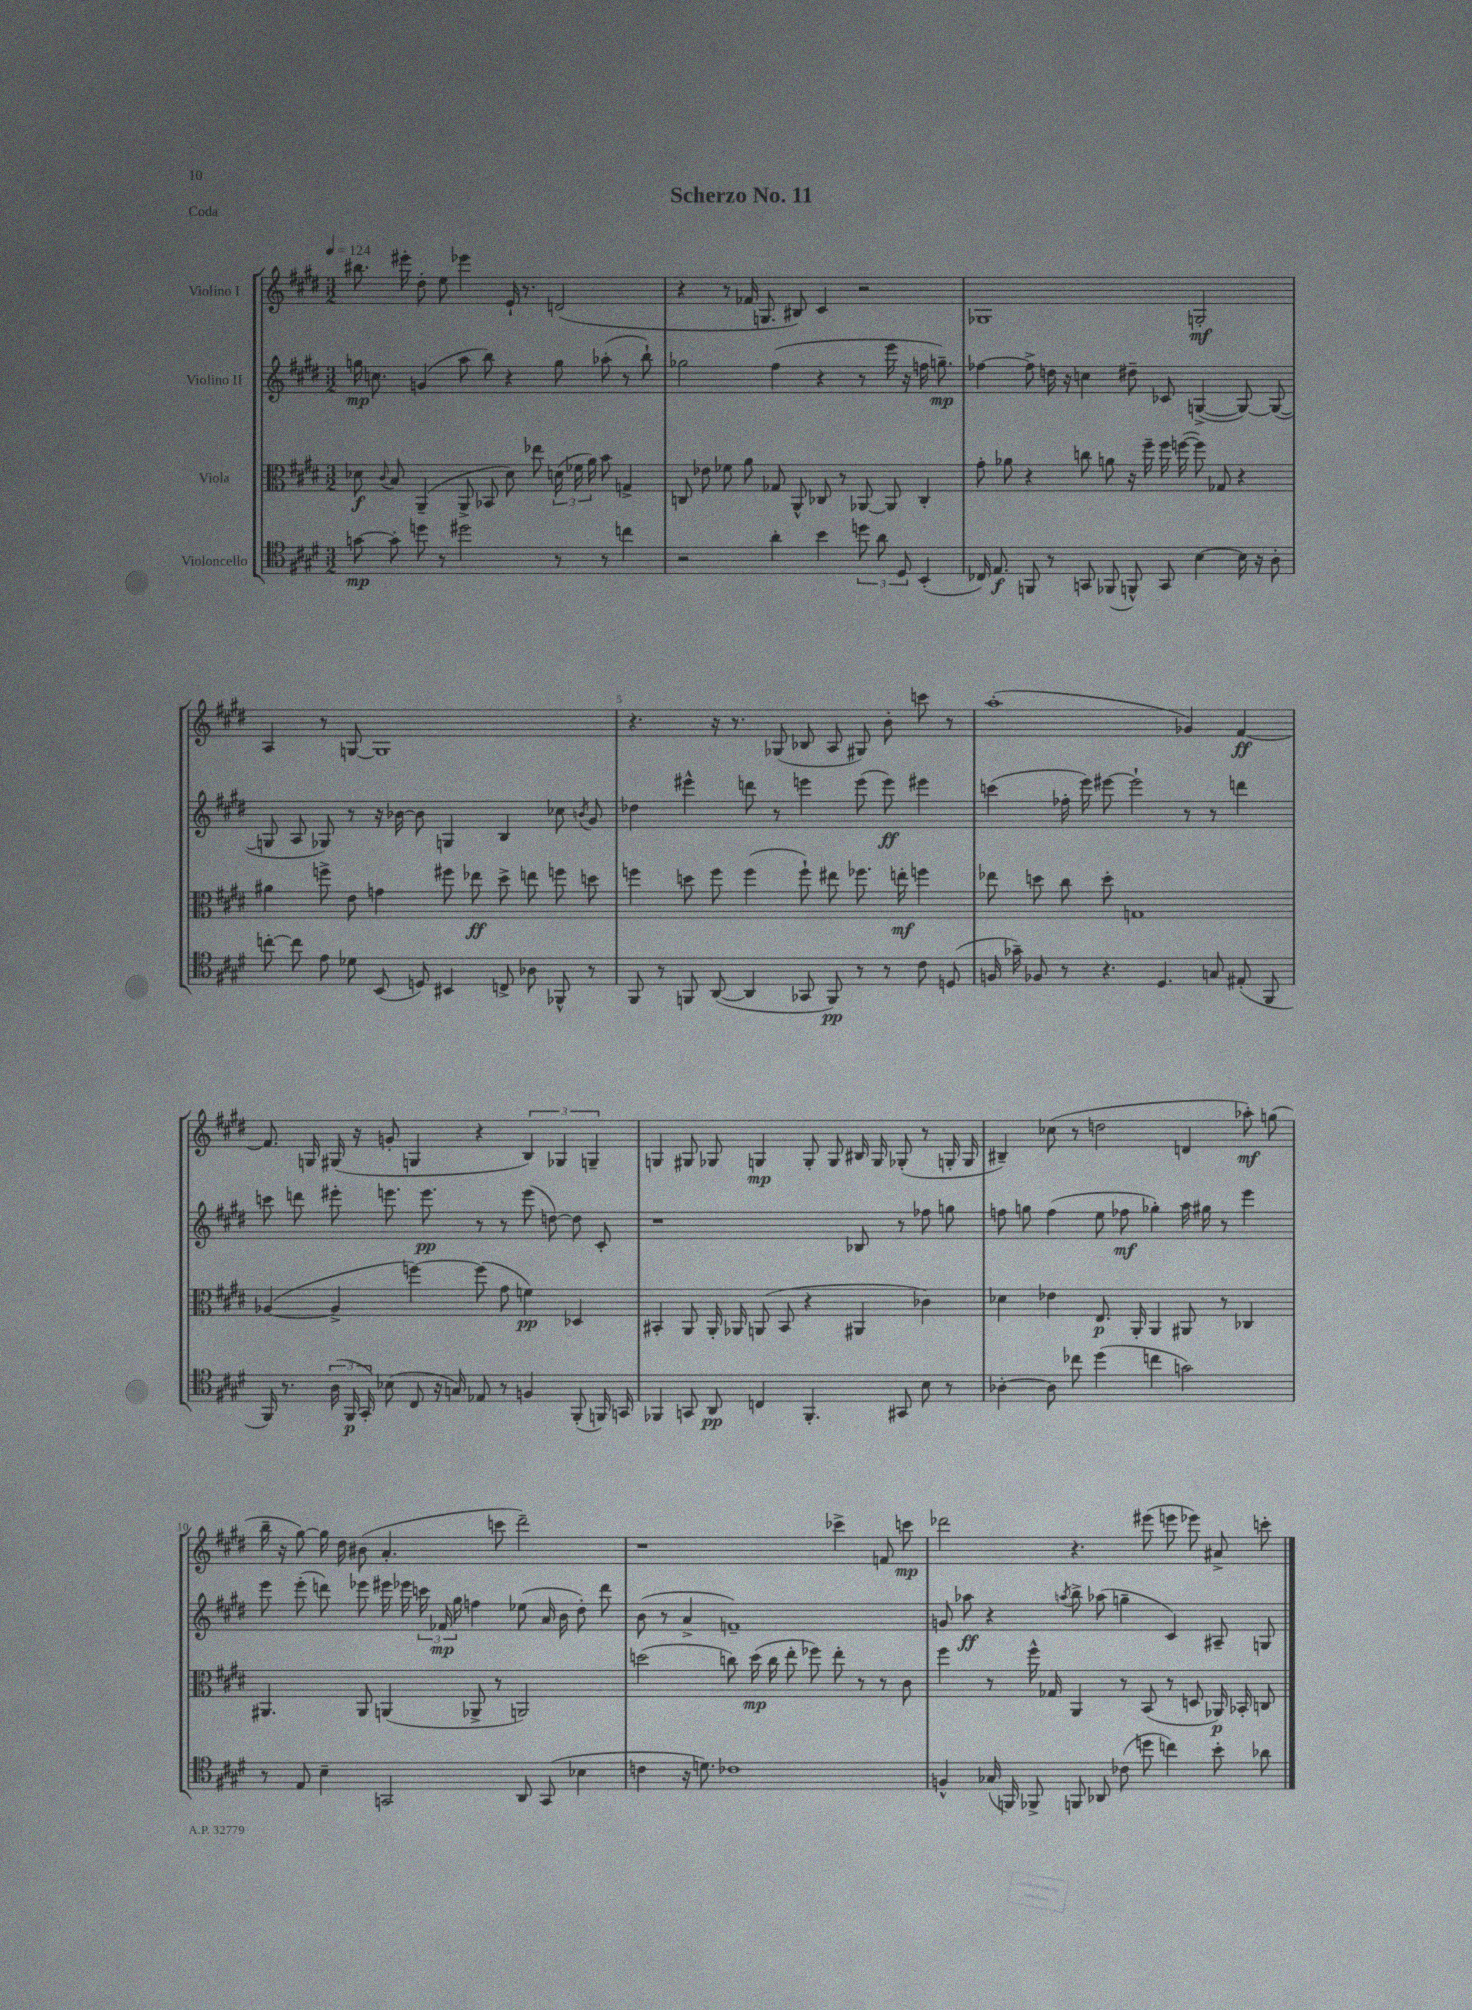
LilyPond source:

\header { title = "Scherzo No. 11" piece = "Coda" }
<<
\new StaffGroup <<
\new Staff = "s0" \with { instrumentName = "Violino I" } {
    \clef treble \key e \major \numericTimeSignature \time 3/2 \tempo 4 = 124
    \autoBeamOff bis''8. eis'''16-. dis''8-. e''8 ees'''4 e'16-! r8. d'2( |
    r4 r8 fes'16 g8. bis8) cis'4 r2 |
    ges1 g2-.\mf |
    a4 r8 g8~ g1 |
    r4. r16 r8. ges8( bes8 a8 gis8) b'8-. c'''8 r8 |
    a''1-.( ges'4) fis'4~\ff |
    fis'8. g16 gis16( r16 g'8-. g4 r4 \tuplet 3/2 { b4) ges4 g4-- } |
    g4 gis8 ges8 g4\mp g8-. g8 bis16 g16 ges8-.( r8 g16-. g16 |
    bis4--) ces''8( r8 d''2 d'4 aes''8-.\mf) g''8( |
    b''16-- r16 gis''8~) gis''16 dis''16 bis'8( a'4.-. c'''8 dis'''2--) |
    r1 ces'''4-> f'8 c'''8\mp |
    des'''2 r4. eis'''8( e'''8 ees'''8) ais'8-> c'''8-. \bar "|." |
}
\new Staff = "s1" \with { instrumentName = "Violino II" } {
    \clef treble \key e \major \numericTimeSignature \time 3/2
    \autoBeamOff g''16\mp c''8. g'4( a''8 b''8) r4 g''8 aes''8-.( r8 b''8-!) |
    ges''2 fis''4( r4 r8 e'''16 r16 f''16 g''8.--\mp) |
    fes''4~ fes''8-> d''16 r16 c''4 dis''8-- ces'8 g4~->( g8~) g8~( |
    g8 a8 ges8) r8 r16 bes'16~ bes'8 g4 b4 ces''8 \acciaccatura { b'8 } gis'8 |
    des''4 eis'''4-^ d'''8 r8 e'''4 e'''8( e'''8\ff) eis'''4 |
    c'''4( fes''16-. e'''16) eis'''8~ eis'''2-! r8 r8 d'''4 |
    c'''8 d'''8 eis'''8-. e'''8. e'''8.\pp r8 r8 e'''8( d''8~) d''8 cis'8-. |
    r1 bes8 r8 fes''8 g''8 |
    f''8 g''8 f''4( e''8 fes''8\mf ges''4-.) a''16 gis''16 r8 e'''4 |
    e'''8 e'''8-.( d'''8) ees'''8 eis'''16 ees'''16 \tuplet 3/2 { c'''16 fes'16\mp gis''16 } f''4 ees''8( a'16 b'16 dis''8-.) d'''8 |
    b'8( r8 a'4-> f'1--) |
    g'8 aes''8\ff r4 \acciaccatura { a''8 } b''8-> aes''8( g''4-- cis'4) ais8-- g8 \bar "|." |
}
\new Staff = "s2" \with { instrumentName = "Viola" } {
    \clef alto \key e \major \numericTimeSignature \time 3/2
    \autoBeamOff des'8\f \appoggiatura { cis'8 } b8 a,4--( a,8-> bes,8 des'8) ees''8 \tuplet 3/2 { d'16( fes'16 a'16) } b'8 g4-> |
    c8 ees'8 fes'8 a'8 ges8 a,8-^ ces8 r8 aes,8~ aes,8 ces4-. |
    gis'8-. aes'8 r4 c''8 a'8 r16 fis''16-- fis''16 f''16~( f''8) ges8 r4 |
    ais'4 f''8-> e'8 g'4 fis''8 ees''8\ff dis''8-> e''8 f''8 d''8 |
    f''4 d''8 f''8 f''4( f''8-!) eis''8 fes''8. e''16-.\mf f''4 |
    ees''8 d''8 cis''8 d''8-. g1 |
    aes4~( aes4-> f''4~) f''8( gis'8 f'4\pp) des4 |
    bis,4-. a,8 a,16-. aes,16 a,8( bis,8 r4 ais,4 ces'4) |
    des'4 ees'4 e8.\p a,16-. a,4 ais,8 r8 ces4 |
    ais,4. ais,8 a,4( aes,8-> r8 a,2) |
    d''2( c''8) d''16\mp( c''16 e''8-. fes''8) e''8-. r8 r8 cis'8 |
    fis''4 r8 fis''16-^ ges16 a,4 r8 b,8( r8 d8 aes,16\p) bes,16-. c8 \bar "|." |
}
\new Staff = "s3" \with { instrumentName = "Violoncello" } {
    \clef tenor \key e \major \numericTimeSignature \time 3/2
    \autoBeamOff g'8~\mp g'8-. d''8 r8 dis''2 r8 r8 c''4 |
    r2 a'4-. b'4 \tuplet 3/2 { d''8 a'8 dis8 } b,4-.( |
    ces16) e8.\f f,8 r8 g,8 fes,8( f,8-^) g,8 b4~ b16 r16 a8-. |
    c''8~-. c''8 e'8 des'8 b,8( d8) bis,4 c8-> aes8 fes,8-^ r8 |
    fis,8 r8 f,8 a,8~( a,4 ges,8 f,8\pp) r8 r8 cis'8 d8( |
    f16 ges'16--) fes8 r8 r4. dis4. g8 eis8-.( fis,8 |
    fis,16) r8. \tuplet 3/2 { a16( fis,16\p gis,16-.) } bes8( cis8 r16 g16) ees8 r8 f4 fis,8-.( f,16) g,16 |
    fes,4 g,8 a,8\pp c4 fes,4.-. gis,8 b8 r8 |
    aes4~-. aes8 ces''8 dis''4( c''4 g'2) |
    r8 e8 b4-- g,2 a,8 g,8( bes4 |
    c'4 r16 d'8.) ces'1 |
    f4-^ ges16( f,16) fes,8-> f,8 aes,8 ces'8( d''8 c''4) b'8-. aes'8 \bar "|." |
}
>>
>>
\layout { \context { \Score \override BarNumber.break-visibility = ##(#f #t #t) barNumberVisibility = #(every-nth-bar-number-visible 5) } }
